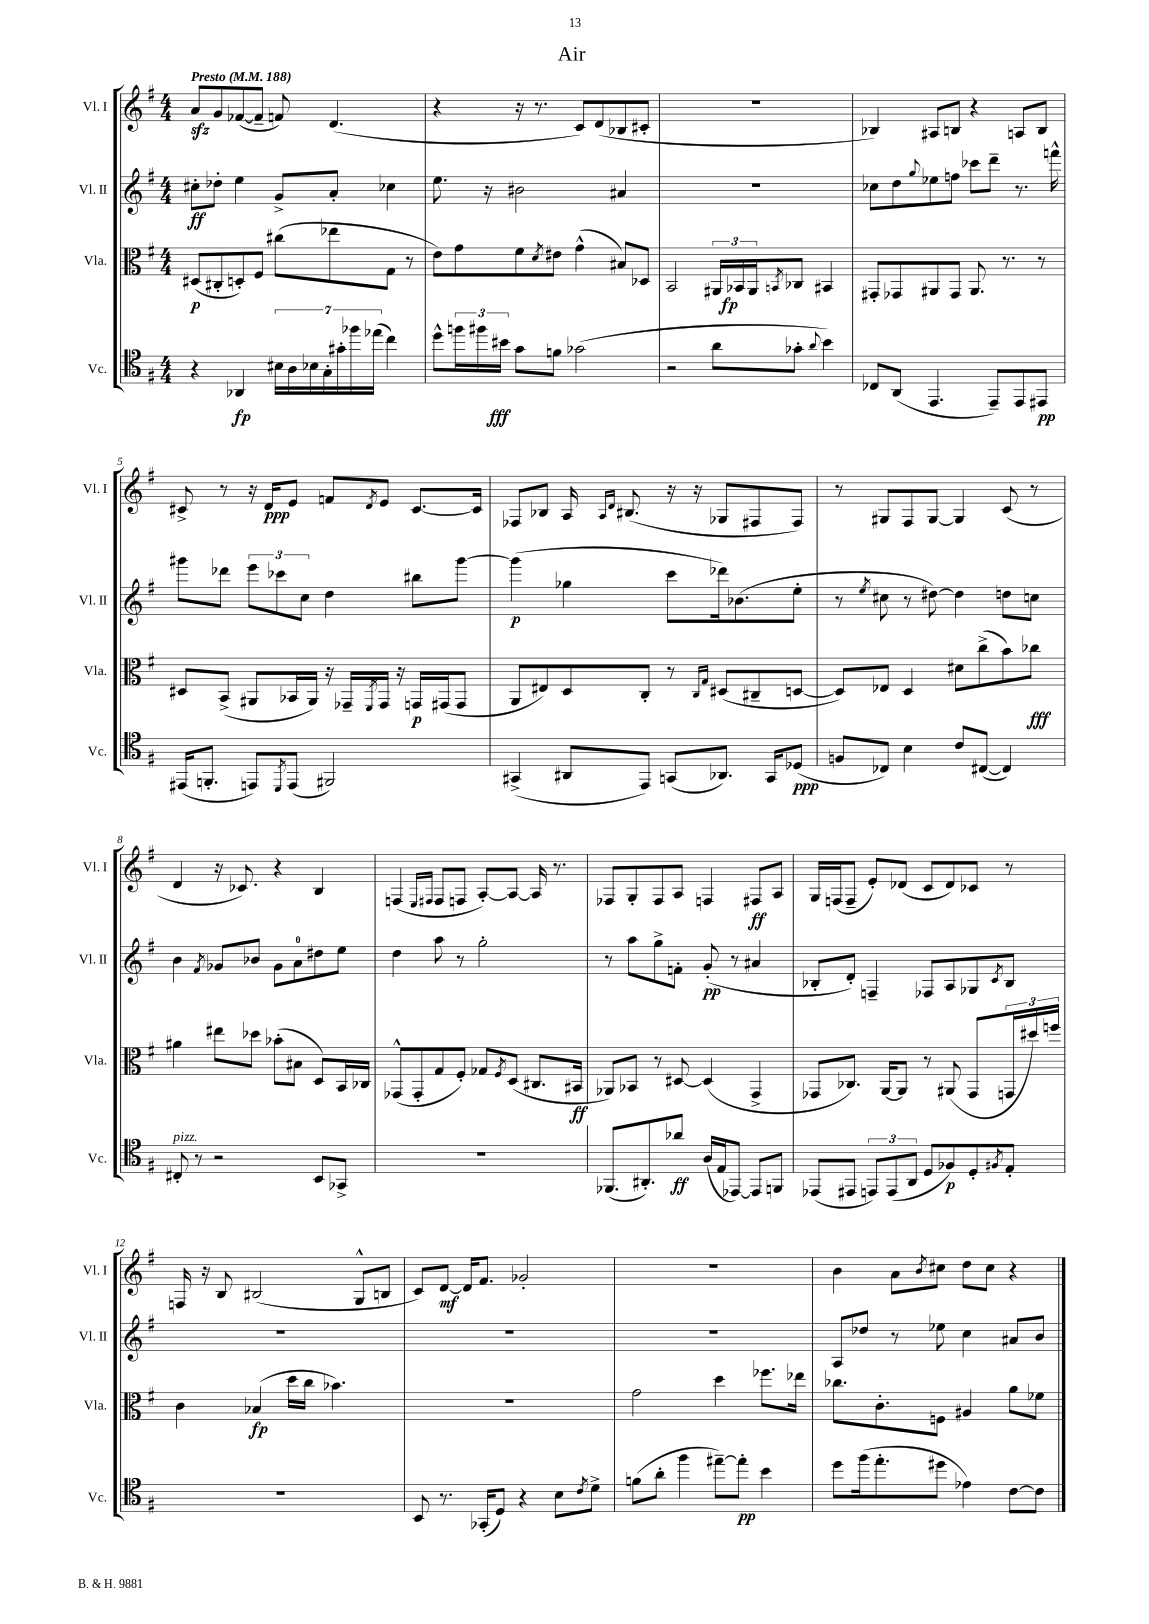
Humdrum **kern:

**kern	**kern	**kern	**kern
*staff4	*staff3	*staff2	*staff1
*clefC4	*clefC3	*clefG2	*clefG2
*k[f#]	*k[f#]	*k[f#]	*k[f#]
*M4/4	*M4/4	*M4/4	*M4/4
*MM188	*MM188	*MM188	*MM188
4r	(8D#	8cc#'	8a
.	8C#'	8dd-'	8g
4AA-	8D')	4ee	([8f-
.	8F#	.	8f-~]
28B#	(8cc#	8g^	8f)
28A	.	.	.
28B-	.	.	.
28G'	.	.	.
.	8ee-	8a'	(4.d
28g#'	.	.	.
28ff-	.	.	.
(28ee-	.	.	.
4cc)	8G	4cc-	.
.	8r	.	.
=	=	=	=
8dd^^	8e)	8.ee	4r
24ff	8g	.	.
24ff#	.	.	.
.	.	16r	.
24b#	.	.	.
8g	8f#	2b#	16r
.	.	.	8.r
.	8qd	.	.
8f	8e#	.	.
(2g-	(4g^^	.	8c)
.	.	.	(8d
.	8B#)	4a#	8B-
.	8D-	.	8c#'
=	=	=	=
2r	2BB	1r	1r
8a	24AA#	.	.
.	24BB-	.	.
.	24AA#	.	.
.	8qBB	.	.
8g-'	8C-	.	.
8qqa	.	.	.
4b)	4BB#	.	.
=	=	=	=
8C-	8GG#'	8cc-	4B-)
(8AA	8GG-	8dd	.
.	.	8qqgg	.
4.EE	8AA#	8ee-	8A#
.	8GG-	8ff	8B
.	8.AA#	8ccc-	4r
8EE~)	.	8ddd~	.
.	8.r	.	.
8EE	.	8.r	8A
8EE#	8r	.	8B
.	.	16fff^^	.
=	=	=	=
(16EE#	8D#	8ggg#	8c#^
8.FF'	.	.	.
.	(8BB^	8ddd-	8r
8EE)	8AA#	12eee	16r
.	.	.	16d
.	.	12ccc-	.
8qDD	.	.	.
(8EE	16BB-	.	8e
.	.	12cc	.
.	16AA#)	.	.
2FF#)	16r	4dd	8f
.	16GG-~	.	.
.	8qFF#	.	8qd
.	16GG-	.	8e
.	16r	.	.
.	16GG	8bb#	[8.c#
.	(16GG#	.	.
.	8GG#	[8ggg#	.
.	.	.	16c#]
=	=	=	=
(4GG#^	8AA	(4ggg#]	8F-
.	8E#)	.	8B-
8AA#	8D	4gg-	16A
.	.	.	16qqA
.	.	.	16qqd
.	.	.	(8.B#
8EE)	8C'	.	.
(8GG	8r	8ccc	16r
.	.	.	16r
.	16qqC	.	.
.	16qqG	.	.
8.AA-)	(8D#	16ddd-)	8G-
.	.	(8.b-	.
.	8C#~	.	8F#
16GG	.	.	.
(8D-	[8D	8ee'	8F#)
=	=	=	=
8F	8D])	8r	8r
.	.	8qee	.
8C-)	8E-	8cc#	8G#
4B	4D	8r	8F#
.	.	[8dd#)	[8G#
8c	8d#	4dd#]	4G#]
([8C#	(8cc^	.	.
4C#])	8b)	8dd	(8c
.	8cc-	8cc	8r
=	=	=	=
8C#'	4a#	4b	4d
8r	.	.	.
.	.	8qf#	.
2r	8ee#	8g-	16r
.	.	.	8.c-)
.	8dd-	8b-	.
.	(8b-'	8g-	4r
.	8B#	8a	.
8BB	8D)	8dd#	4B
8GG-^	16BB	8ee	.
.	16C-	.	.
=	=	=	=
1r	(8GG-^^	4dd	(4F
.	8GG-'	.	.
.	.	.	16qqE
.	.	.	16qqF#
.	8G	8aa	8F#
.	8F#')	8r	8F
.	8G-	2gg'	[8A')
.	8qF#	.	.
.	(8D	.	8A_
.	8.C#	.	16A]
.	.	.	8.r
.	16BB#	.	.
=	=	=	=
(8.FF-	8AA-)	8r	8F-
.	8BB-	8aa	8G'
8.AA#')	.	.	.
.	8r	8gg^	8F-
8a-	[8D#	8f'	8A
(16A	(4D#]	(8g'	4F
16E	.	.	.
[8EE-)	.	8r	.
8EE-]	4GG^	4a#	8F#
8FF	.	.	8A
=	=	=	=
(8EE-	8GG-	8B-'	16G
.	.	.	(16F
8EE#	8.C-)	8d')	8F~
12EE)	.	4F~	8e')
.	[16AA	.	.
(12EE	.	.	.
.	8AA]	.	(8d-
12AA	.	.	.
8D	8r	8F-	8c
8F-)	(8AA#	8A	8d-)
8D'	8GG-	8G-	8c-
8qF#	.	8qc	.
8E'	24GG	8B-	8r
.	24dd#)	.	.
.	24ff	.	.
=	=	=	=
1r	4c	1r	16F
.	.	.	16r
.	.	.	8B
.	(4B-	.	(2B#
.	16dd	.	.
.	16cc	.	.
.	4.b-)	.	.
.	.	.	8G^^
.	.	.	8B
=	=	=	=
8BB	1r	1r	8c)
8.r	.	.	[8d
.	.	.	16d]
(16GG-'	.	.	8.f#
8D)	.	.	.
4r	.	.	2g-'
8B	.	.	.
8qc	.	.	.
8d^	.	.	.
=	=	=	=
(8f	2g	1r	1r
8a'	.	.	.
4ff#	.	.	.
[8ee#~)	4dd	.	.
8ee#']	.	.	.
4b	8.ff-	.	.
.	16ee-	.	.
=	=	=	=
8dd	8.cc-	8A	4b
(16ff#	.	8dd-	.
8.ee'	8.c'	.	.
.	.	8r	8a
.	.	.	8qb
8dd#	8F	8ee-	8cc#
4e-)	4A#	4cc	8dd
.	.	.	8cc#
[8c	8a	8a#	4r
8c]	8f-	8b	.
==	==	==	==
*-	*-	*-	*-
